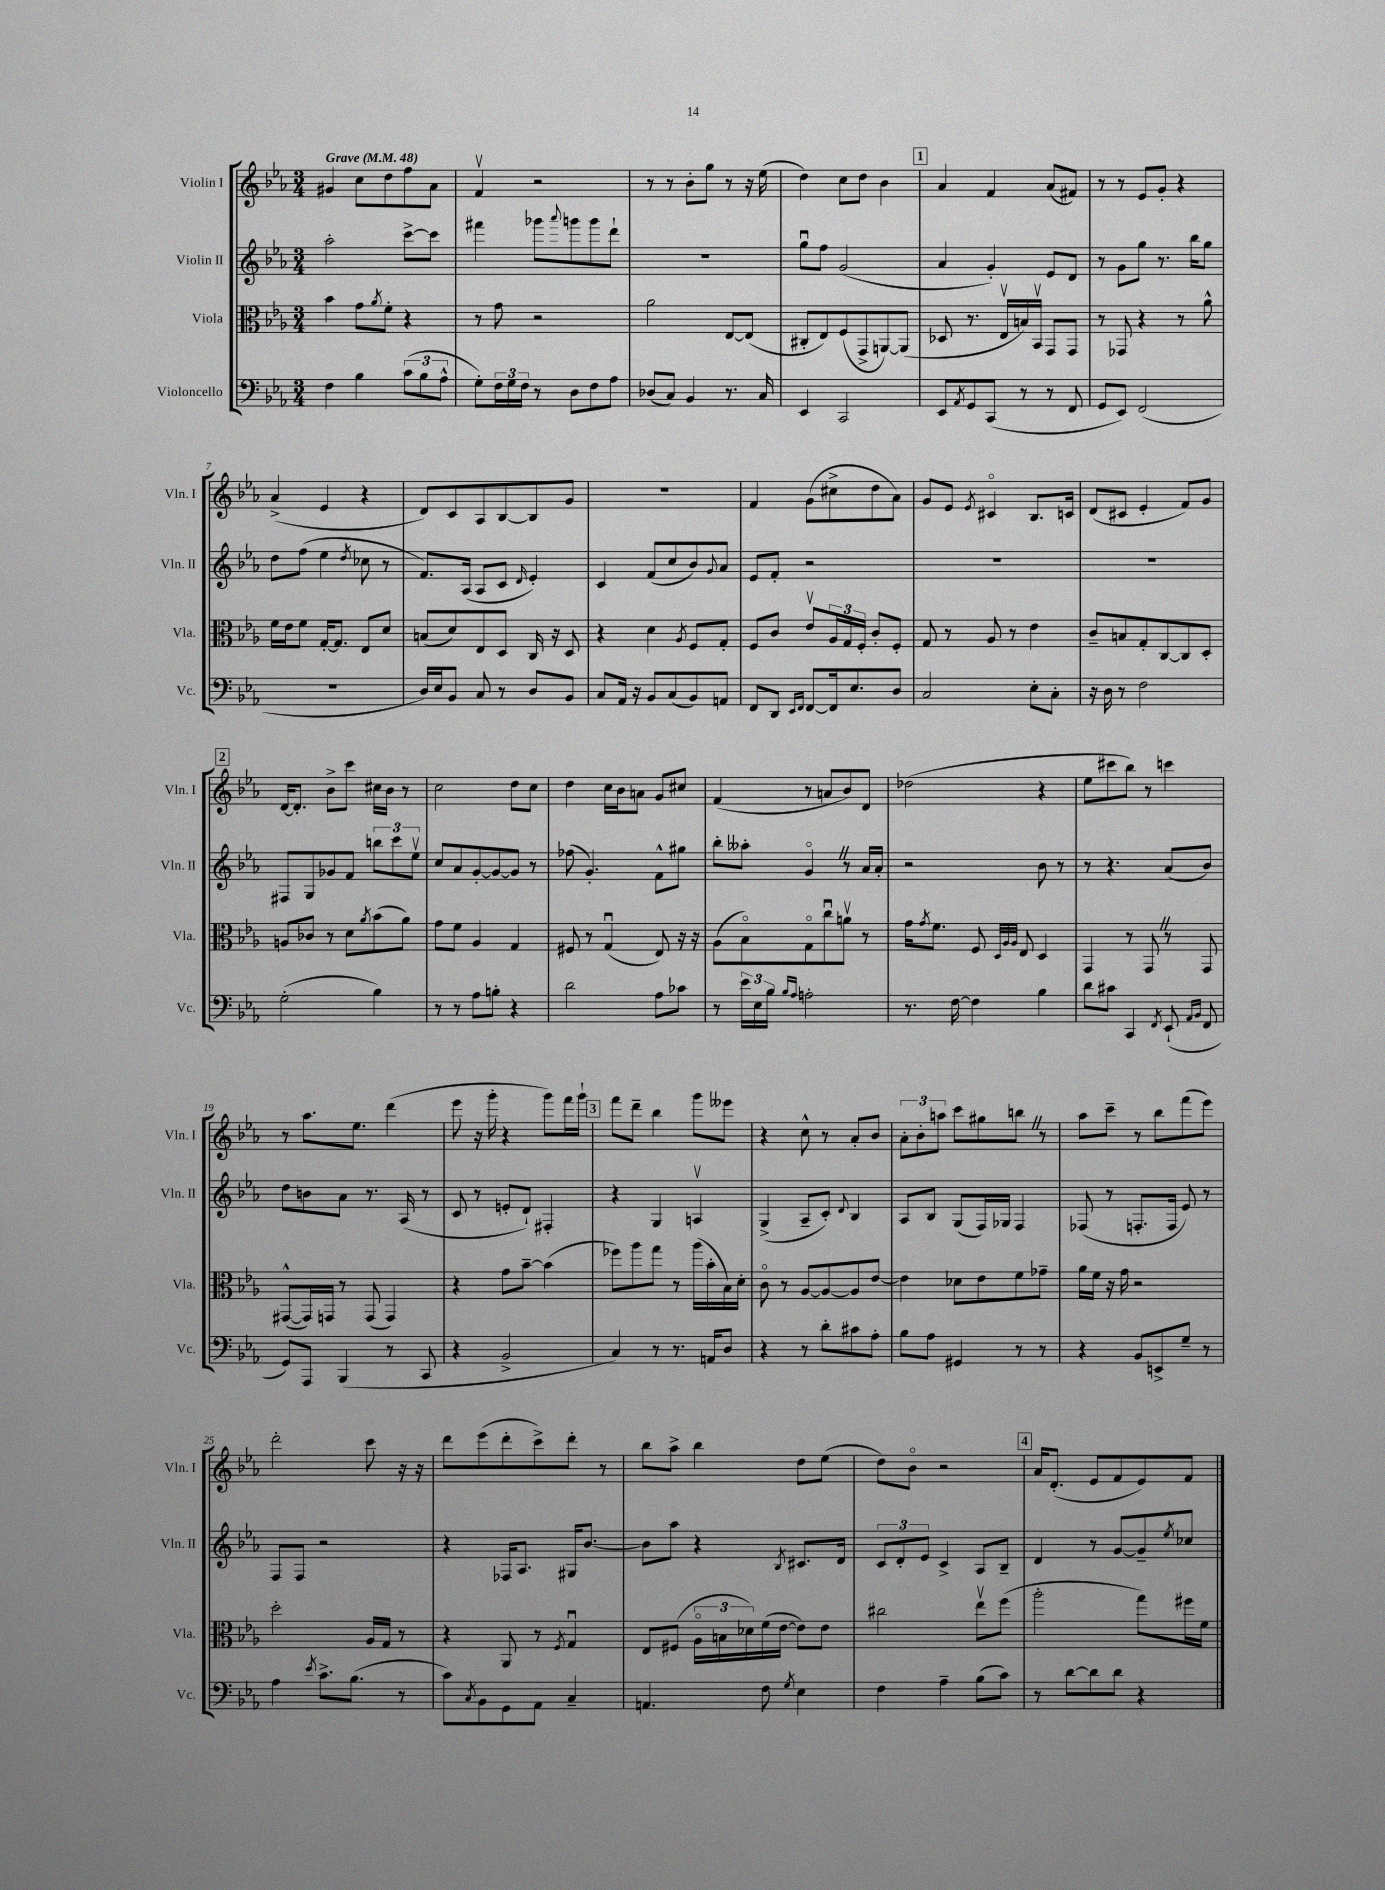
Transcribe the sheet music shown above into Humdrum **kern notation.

**kern	**kern	**kern	**kern
*part4	*part3	*part2	*part1
*staff4	*staff3	*staff2	*staff1
*I"Violoncello	*I"Viola	*I"Violin II	*I"Violin I
*I'Vc.	*I'Vla.	*I'Vln. II	*I'Vln. I
*clefF4	*clefC3	*clefG2	*clefG2
*k[b-e-a-]	*k[b-e-a-]	*k[b-e-a-]	*k[b-e-a-]
*M3/4	*M3/4	*M3/4	*M3/4
*MM48	*MM48	*MM48	*MM48
=1	=1	=1	=1
!	!	!	!LO:TX:a:B:t=Grave
4F\	4b-\	2aa-'\	4g#X/
4B-\	8g\L	.	8cc\L
.	8qa-/	.	.
.	8f'\J	.	8dd\
(12c\L	4r	[8ccc^\L	8ff\
12B-\	.	.	.
.	.	8ccc\J]	8a-\J
12A-^^\J	.	.	.
=2	=2	=2	=2
8G'\L)	8r	4fff#X\	4fv/
24F\L	8g\	.	.
24G\	.	.	.
24F\JJ	.	.	.
8r	2r	8ggg-X\L	2r
.	.	8qqaaa-/	.
8D\L	.	8gggn\	.
8F\	.	8ggg\	.
8A-\J	.	8ddd`\J	.
=3	=3	=3	=3
(8D-X/L	2a-\	2.r	8r
8C/J)	.	.	8r
4BB-/	.	.	8b-'\L
.	.	.	8gg\J
8.r	[8E-/L	.	8r
.	(8E-/J]	.	16r
16C/	.	.	(16ee-\
=4	=4	=4	=4
4EE-/	8C#X'/L	8ggu\L	4dd\)
.	8E-/)	8ff\J	.
2CC/	(8F/	(2g/	8cc\L
.	8GG^/	.	8dd\J
.	[8AAn/)	.	4b-\
.	(8AA/J]	.	.
!!LO:REH:place=s1:t=1
=5	=5	=5	=5
8EE-/L	8D-X/	4a-/	4a-/
8qAA-/	.	.	.
8GG/	8.r	.	.
(8CC/J	.	4g'/)	4f/
.	16E-v/LL	.	.
8r	16Bn/)	.	.
.	16BB-v/JJ	.	.
8r	8GG/L	8e-/L	(8a-/L
8FF/	8GG/J	8d/J	8f#X/J)
=6	=6	=6	=6
8GG/L	8r	8r	8r
8EE-/J)	8GG-X/	8g\L	8r
(2FF/	4r	8gg\J	8e-/L
.	.	8.r	8g'/J
.	8r	.	4r
.	.	16bb-\KL	.
.	8a-^^\	8gg\J	.
!!LO:LB:g=z
=7	=7	=7	=7
2.r	16f\LL	8dd\L	(4a-^/
.	16e-\J	.	.
.	8f\J	(8ff\J	.
.	[16G'/KL	4ee-\	4e-/
.	8.G/J]	.	.
.	.	8qdd/	.
.	8E-/L	8cc-X\	4r
.	8d/J	8r	.
=8	=8	=8	=8
16D/LL)	(8Bn/L	8.f/L)	8d/L)
16E-/J	.	.	.
8BB-/J	8d/)	.	8c/
.	.	(16A-/Jk	.
8C/	8E-/	8A-/L	8A-/
8r	8D/J	8c/J	[8B-/
.	.	16qqd/	.
8D/L	16C/	4e-'/)	8B-/]
.	16r	.	.
8BB-/J	8D/	.	8g/J
=9	=9	=9	=9
8C/L	4r	4c/	2.r
16AA-/Jk	.	.	.
16r	.	.	.
8BB-/L	4d\	(8f/L	.
(8C/	.	8cc/	.
.	8qA-/	.	.
8BB-/)	8F/L	8b-/)	.
.	.	8qqg/	.
8AAn/J	8G'/J	8a-/J	.
=10	=10	=10	=10
8FF/L	8F/L	8e-/L	4f/
8DD/J	8c/J	8f'/J	.
16qqEE-/LL	.	.	.
16qqFF/JJ	.	.	.
[8FF/L	8e-v/L	2r	(8g\L
16FF/k]	24A-/L	.	8cc#X^\
.	24G/	.	.
8.E-/	.	.	.
.	24F'/JJ	.	.
.	8c'/L	.	8dd\
8D/J	8F'/J	.	8a-\J)
=11	=11	=11	=11
2C/	8G/	2.r	8g/L
.	8r	.	8e-/J
.	.	.	8qe-/
.	8A-/	.	4c#X/
.	8r	.	.
8E-'\L	4e-\	.	8.B-/L
8C'\J	.	.	.
.	.	.	16cn/Jk
=12	=12	=12	=12
16r	8c~/L	2.r	(8d/L
16D\	.	.	.
8r	8Bn/	.	8c#X/J
2F\	8G'/	.	4e-'/
.	[8C/	.	.
.	8C/]	.	8f/L)
.	8D'/J	.	8g/J
!!LO:LB:g=z
!!LO:REH:place=s1:t=2
=13	=13	=13	=13
(2G'\	8An/L	8F#X/L	[16d/KL
.	.	.	8.d'/J]
.	8c-X/J	8G/	.
.	8r	8g-X/	8b-^\L
.	8d\L	8f/J	8ccc\J
.	8qa-/	.	.
4B-\)	(8b-\	12bbn\L	16cc#X\LL
.	.	.	16b-\JJ
.	.	12ccc\	.
.	8a-\J)	.	8r
.	.	12ee-v\J	.
=14	=14	=14	=14
8r	8g\L	8cc/L	2cc\
8r	8f\J	8a-/	.
8A-\L	4A-/	[8g'/	.
8Bn'\J	.	8g/_	.
4r	4G/	8g/J]	8dd\L
.	.	8r	8cc\J
=15	=15	=15	=15
2d\	8F#X/	(8ff-X\	4dd\
.	8r	4.g'/)	.
.	(4Gu/	.	16cc\LL
.	.	.	16b-\J
.	.	.	8an\J
8A-\L	8E-/)	8f^^\L	8g/L
8c-X\J	16r	8gg#X\J	8cc#X/J
.	16r	.	.
=16	=16	=16	=16
8r	(8A-\L	8bb-'\L	(4f/
24e-\LL	8B-\)	8aa--X'\J	.
24E-\	.	.	.
24B-\JJ	.	.	.
16qqB-/LL	.	.	.
16qqA-/JJ	.	.	.
2An'\	8G\	4gZ/	8r
.	8ccu\	.	8an/L
.	8anv\J	8r	8b-/)
.	8r	16a-/LL	8d/J
.	.	16a-'/JJ	.
=17	=17	=17	=17
8.r	16g\KL	2r	(2dd-X\
.	8qg/	.	.
.	8.f\J	.	.
[16F\	.	.	.
4F\]	8F/	.	.
.	32qqD/LLL	.	.
.	32qqA-/	.	.
.	32qqA-/JJJ	.	.
.	8E-/	.	.
4B-\	4D/	8b-\	4r
.	.	8r	.
=18	=18	=18	=18
8d\L	4GG/	8r	8ee-\L
8c#X\J	.	4.r	8ccc#X\
4CC/	8r	.	8bb-\J)
.	8GGZ/	.	8r
8qFF/	.	.	.
(8EE-`/	8r	(8a-/L	4cccn\
16qqAA-/LL	.	.	.
16qqBB-/JJ	.	.	.
8FF/	8GG/	8b-/J)	.
!!LO:LB:g=z
=19	=19	=19	=19
8GG/L)	([8GG#X^^/L	8dd\L	8r
8AAA-/J	16GG#/L])	8bn\	8.aa-\L
.	16GGn/JJ	.	.
(4BBB-/	8r	8a-\J	.
.	.	.	8.ee-\J
.	(8GG/	8.r	.
8r	4GG/)	.	(4ddd\
.	.	(16A-/	.
8CC/	.	8r	.
=20	=20	=20	=20
4r	4r	8c/	8eee-\
.	.	8r	16r
.	.	.	16ggg'\
2BB-^/	8g\L	8en'/L	4r
.	[8b-~\J	8d`/J)	.
.	(4b-\]	4F#X'/	8ggg\L)
.	.	.	16fff\L
.	.	.	16ggg`\JJ
!!LO:REH:place=s1:t=3
=21	=21	=21	=21
4C/)	8ff-X\L)	4r	8fff\L
.	8aa-\	.	8ddd~\J
8r	8gg\J	4G/	4bb-\
8.r	8r	.	.
.	(16aa-\LL	4Anv/	8ggg\L
16AAn/KL	16b-'\	.	.
8D/J	16B-\)	.	8eee--X\J
.	16d'\JJ	.	.
=22	=22	=22	=22
4r	8c\	(4G^/	4r
.	8r	.	.
8r	[8A-/L	8A-~/L	8cc^^\
8d'\L	8A-/_	8c'/J)	8r
.	.	8qqd/	.
8c#X\	8A-/]	4B-/	8a-'/L
8A-'\J	[8e-/J	.	8b-/J
=23	=23	=23	=23
8B-\L	4e-\]	8A-/L	12a-'\L
.	.	.	12b-'\
8A-\J	.	8B-/J	.
.	.	.	12aan\J
4GG#X/	8d-X\L	(8G/L	8ccc\L
.	8e-\	16F/L)	8gg#X\
.	.	16G-X/JJ	.
8r	8f\	4F/	8bbnZ\J
8r	8g-X~\J	.	8r
=24	=24	=24	=24
4r	16a-\LL	(8F-X/	8aa-\L
.	16f\JJ	.	.
.	16r	8r	8ccc~\J
.	16g\	.	.
8BB-/L	2r	8.Fn'/L	8r
8EEn^/	.	.	8bb-\L
.	.	16F/Jk	.
8G~/J	.	8e-/)	(8fff\
8r	.	8r	8eee-\J)
!!LO:LB:g=z
=25	=25	=25	=25
4A-\	2dd'\	8F/L	2ddd'\
.	.	8F/J	.
8qe-/	.	.	.
8.c^\L	.	2r	.
(8.B-\J	.	.	.
.	16A-/LL	.	8ccc\
.	16G/JJ	.	.
8r	8r	.	16r
.	.	.	16r
=26	=26	=26	=26
8c\L)	4r	4r	8ddd\L
8qC/	.	.	.
8BB-\	.	.	(8eee-\
8GG\	8AA-/	16F-X/KL	8ddd'\
.	.	8.A-/J	.
8AA-\J	8r	.	8ccc^\)
.	8qF/	.	.
4C~/	4Gu/	16G#X/KL	8ddd'\J
.	.	[8.b-/J	.
.	.	.	8r
=27	=27	=27	=27
4.AAn/	8E-/L	8b-\L]	8bb-\L
.	(8F#X/J	8aa-\J	8aa-^\J
.	24A-\LL	4r	4bb-\
.	24Bn\	.	.
.	24d-X\)	.	.
8F\	(16f\	.	.
.	[16e-\JJ	.	.
8qG/	.	8qB-/	.
4E-\	8e-\L])	8.c#X/L	8dd\L
.	8e-\J	.	(8ee-\J
.	.	16d/Jk	.
=28	=28	=28	=28
4F\	2cc#X\	12c/L	8dd\L)
.	.	12d'/	.
.	.	.	8b-\J
.	.	12e-/J	.
4A-~\	.	4c^/	2r
(8B-\L	8ee-v\L	8A-/L	.
8c\J)	(8ff\J	8B-~/J	.
!!LO:REH:place=s1:t=4
=29	=29	=29	=29
8r	2aa-'\	4d/	16a-/KL
.	.	.	(8.d'/J
[8d\L	.	.	.
8d\]	.	8r	8e-/L
8d\J	.	[8g/L	8f/
4r	8gg\L)	8g~/]	8e-/)
.	.	8qee-/	.
.	16ff#X\L	8cc-X/J	8f/J
.	16f\JJ	.	.
==	==	==	==
*-	*-	*-	*-
